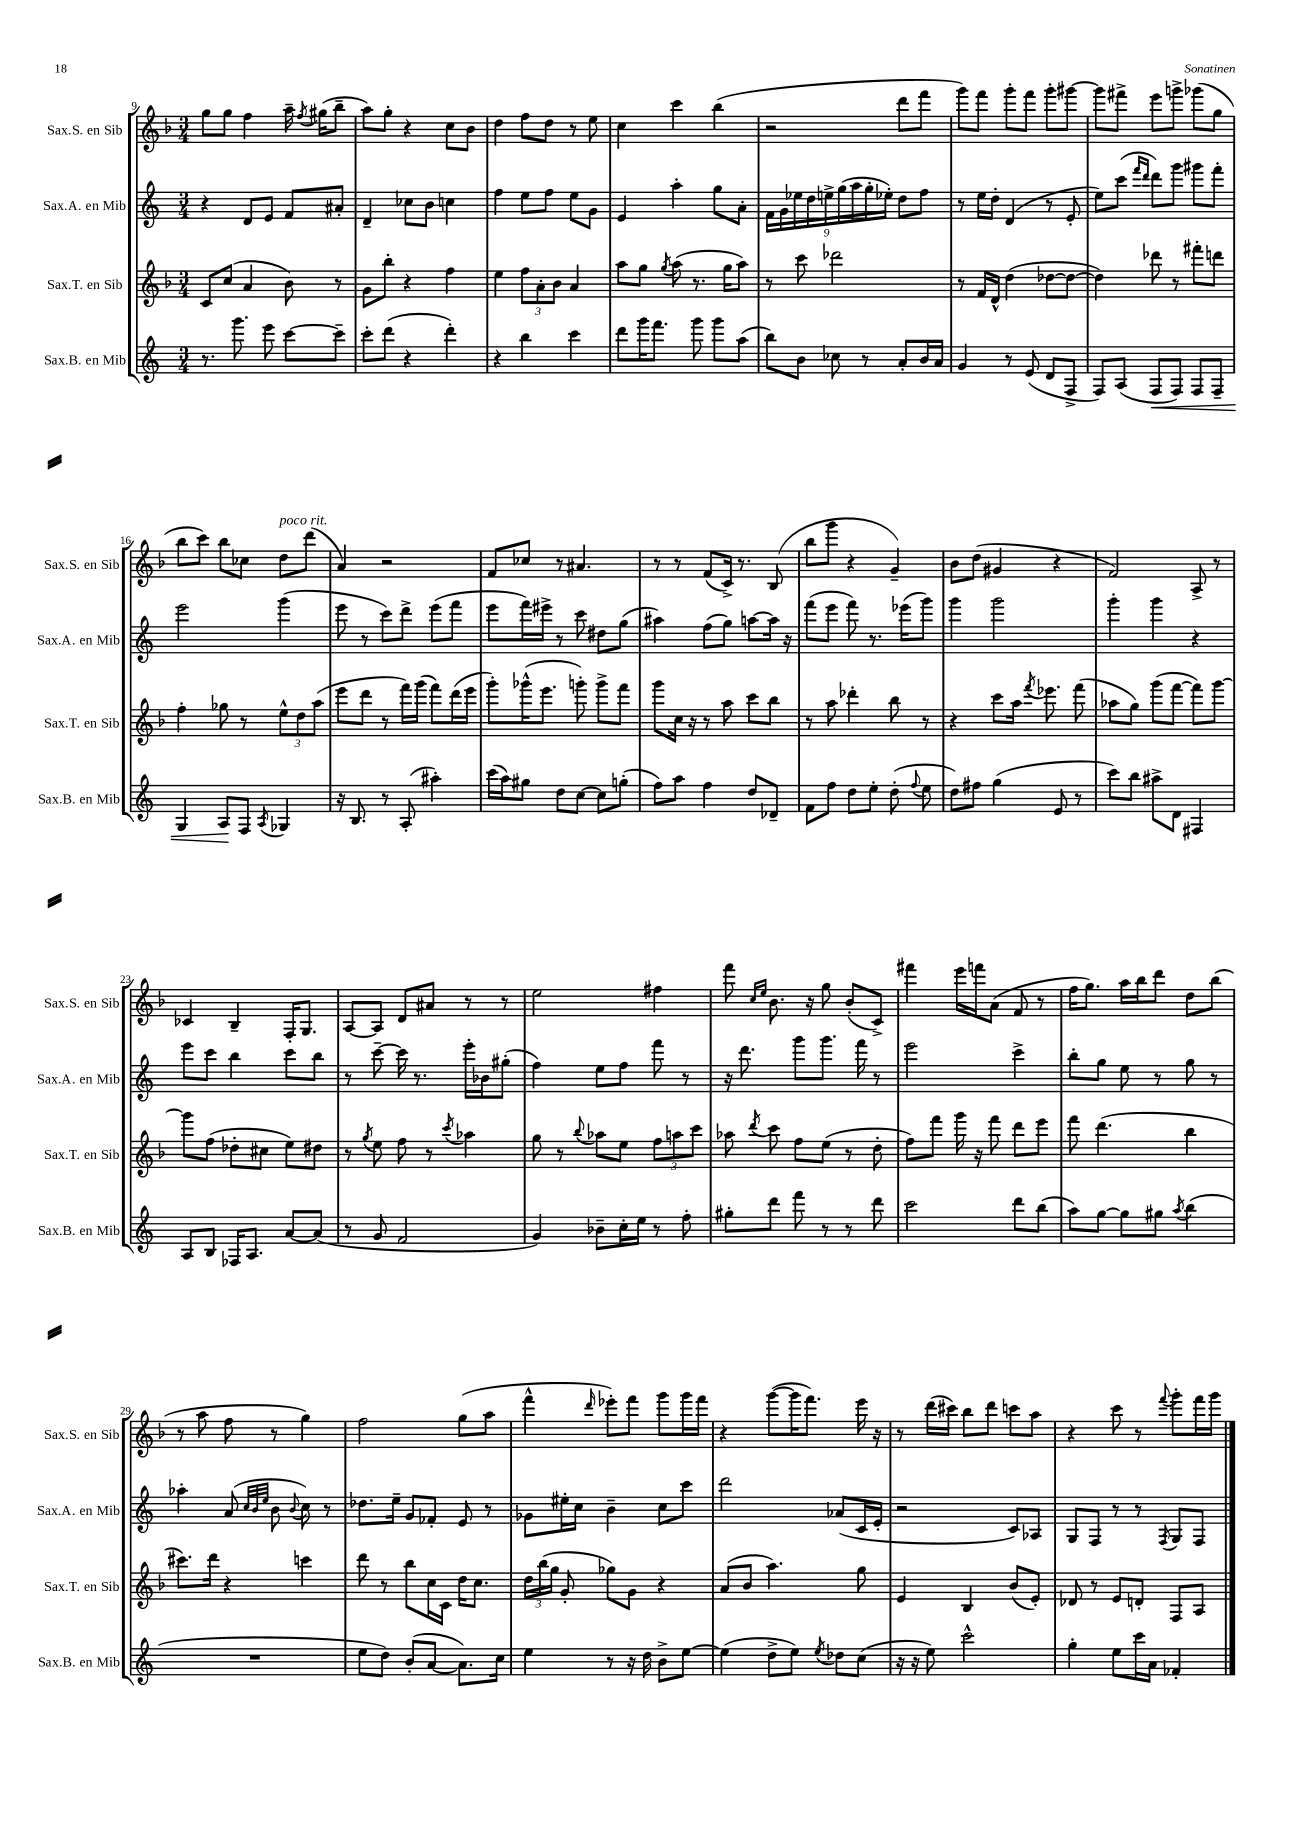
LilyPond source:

<<
\new StaffGroup <<
\new Staff = "s0" \with { instrumentName = "Sax.S. en Sib" shortInstrumentName = "Sax.S. en Sib" } {
    \clef treble \key f \major \numericTimeSignature \time 3/4
    \autoBeamOff g''8[ g''8] f''4 a''16-- \acciaccatura { f''8 } gis''16[( bes''8]-- |
    a''8[) g''8]-. r4 c''8[ bes'8] |
    d''4 f''8[ d''8] r8 e''8 |
    c''4 c'''4 bes''4( |
    r2 d'''8[ f'''8] |
    g'''8[) f'''8] g'''8[-. f'''8] g'''8[-. gis'''8]~ |
    gis'''8[ fis'''8]-> e'''8[ g'''8]-> ges'''8[( g''8] |
    bes''8[ c'''8]) bes''8[ ces''8] d''8[^\markup { \italic "poco rit." } d'''8]( |
    a'4) r2 |
    f'8[ ces''8] r8 ais'4. |
    r8 r8 f'8[( c'16]->) r8. bes8( |
    bes''8[ g'''8] r4 g'4--) |
    bes'8[ d''8]( gis'4 r4 |
    f'2) a8-> r8 |
    ces'4 bes4-- f16[-. g8.] |
    a8[~ a8] d'8[ ais'8] r8 r8 |
    e''2 fis''4 |
    f'''8 \grace { c''16[ e''16] } bes'8. r16 g''8 bes'8[-.( c'8]->) |
    fis'''4 e'''16[ f'''16 a'8]( f'8 r8 |
    f''16[ g''8.]) a''16[ bes''16 d'''8] d''8[ bes''8]( |
    r8 a''8 f''8 r8 g''4) |
    f''2 g''8[( a''8] |
    f'''4-^ \grace { d'''16 } ees'''8[-.) f'''8] g'''8[ g'''16 f'''16] |
    r4 g'''8[~( g'''16 f'''8.]) e'''16 r16 |
    r8 d'''16[( cis'''16]) bes''8[ d'''8] c'''8[ a''8] |
    r4 c'''8 r8 \appoggiatura { f'''8 } g'''8[-. f'''16 g'''16] \bar "|." |
}
\new Staff = "s1" \with { instrumentName = "Sax.A. en Mib" shortInstrumentName = "Sax.A. en Mib" } {
    \clef treble \key c \major \numericTimeSignature \time 3/4
    \autoBeamOff r4 d'8[ e'8] f'8[ ais'8]-. |
    d'4-- ces''8[ b'8] c''4 |
    f''4 e''8[ f''8] e''8[ g'8] |
    e'4 a''4-. g''8[ a'8]-. |
    \tuplet 9/8 { f'16[ g'16 ees''16 d''16 e''16-> g''16( a''16 g''16-. ees''16]-.) } d''8[ f''8] |
    r8 e''16[ d''16]-. d'4( r8 e'8-. |
    e''8[) c'''8]( \grace { f'''16[ d'''16] } d'''8[) g'''8] gis'''8[ f'''8]-. |
    e'''2 g'''4( |
    e'''8 r8 c'''8[) d'''8]-> e'''8[( f'''8] |
    e'''8[ f'''16) eis'''16]-> r8 c'''8 dis''8[ g''8]( |
    ais''4) f''8[( g''8]) a''8[~ a''16] r16 |
    f'''8[( e'''8] f'''8) r8. ees'''16[( g'''8]) |
    g'''4 g'''2 |
    g'''4-. g'''4 r4 |
    e'''8[ c'''8] b''4 c'''8[ b''8] |
    r8 c'''8~-- c'''16 r8. e'''16[-. bes'16 gis''8]-.( |
    f''4) e''8[ f''8] f'''8 r8 |
    r16 d'''8. g'''8[ g'''8.] f'''16 r8 |
    e'''2 c'''4-> |
    b''8[-. g''8] e''8 r8 g''8 r8 |
    aes''4-. a'8( \grace { c''32[ b'32 e''32] } b'8 \appoggiatura { b'8 } c''8) r8 |
    des''8.[ e''16]-- g'8[ fes'8]-. e'8 r8 |
    ges'8[ eis''16-. c''16] b'4-- c''8[ c'''8] |
    d'''2 aes'8[( c'16 e'16]-. |
    r2 c'8[) aes8] |
    g8[ f8] r8 r8 \acciaccatura { f8 } g8[ f8] \bar "|." |
}
\new Staff = "s2" \with { instrumentName = "Sax.T. en Sib" shortInstrumentName = "Sax.T. en Sib" } {
    \clef treble \key f \major \numericTimeSignature \time 3/4
    \autoBeamOff c'8[ c''8]( a'4 bes'8) r8 |
    g'8[ bes''8]-. r4 f''4 |
    e''4 \tuplet 3/2 { f''8[ a'8-. bes'8] } a'4 |
    a''8[ g''8] \acciaccatura { g''8 } a''8( r8. g''16[ a''8]) |
    r8 c'''8 des'''2 |
    r8 f'16[ d'16]-^ d''4( des''8[~ des''8]~ |
    des''4) des'''8 r8 fis'''8[-. d'''8] |
    f''4-. ges''8 r8 \tuplet 3/2 { e''8[-^ d''8 a''8]( } |
    e'''8[ d'''8] r8 f'''16[) g'''16]( f'''8[) d'''16( e'''16] |
    g'''8[-.) ges'''16-^( e'''8.] g'''8-.) g'''8[-> f'''8] |
    g'''8[ c''16] r16 r8 a''8 c'''8[ bes''8] |
    r8 a''8 des'''4-. bes''8 r8 |
    r4 c'''8[ a''16] \acciaccatura { f'''8 } ees'''8. f'''8( |
    aes''8[ g''8]) g'''8[( f'''8]~ f'''8[) g'''8]~ |
    g'''8[ f''8]( des''8[-. cis''8] e''8[) dis''8] |
    r8 \acciaccatura { g''8 } e''8 f''8 r8 \acciaccatura { c'''8 } aes''4 |
    g''8 r8 \appoggiatura { bes''8 } aes''8[ e''8] \tuplet 3/2 { f''8[ a''8 c'''8] } |
    aes''8 \acciaccatura { d'''8 } c'''8 f''8[ e''8]( r8 d''8-. |
    f''8[) f'''8] g'''16 r16 f'''8 d'''8[ e'''8] |
    f'''8 d'''4.( bes''4 |
    cis'''8.[) d'''16] r4 c'''4 |
    d'''8 r8 bes''8[ c''16 c'16] d''16[ c''8.] |
    \tuplet 3/2 { d''16[ bes''16( g''16] } g'8-. ges''8[) g'8] r4 |
    a'8[( bes'8] a''4.) g''8 |
    e'4 bes4 bes'8[( e'8]-.) |
    des'8 r8 e'8[ d'8]-. f8[ a8] \bar "|." |
}
\new Staff = "s3" \with { instrumentName = "Sax.B. en Mib" shortInstrumentName = "Sax.B. en Mib" } {
    \clef treble \key c \major \numericTimeSignature \time 3/4
    \autoBeamOff r8. g'''8. e'''8 c'''8[~ c'''8]-- |
    c'''8[-. d'''8]( r4 d'''4-.) |
    r4 b''4 c'''4 |
    d'''8[ g'''16 f'''8.] g'''8 g'''8[ a''8]( |
    b''8[) b'8] ces''8 r8 a'8[-. b'16 a'16] |
    g'4 r8 e'8( d'8[ f8]-> |
    f8[) a8]( f8[\< f8]) f8[ f8]-- |
    g4 a8[\! f8] \acciaccatura { a8 } ges4 |
    r16 b8. r8 a8-.( ais''4-.) |
    c'''16[( a''16) gis''8] d''8[ c''8]~ c''8[ g''8]-.( |
    f''8[) a''8] f''4 d''8[ des'8]-- |
    f'8[ f''8] d''8[ e''8]-. d''8-.( \appoggiatura { f''8 } e''8 |
    d''8[) fis''8] g''4( e'8 r8 |
    c'''8[) b''8] ais''8[-> d'8] fis4 |
    a8[ b8] fes16[ a8.] a'8[~ a'8]( |
    r8 g'8 f'2 |
    g'4) bes'8[-- c''16-. e''16] r8 f''8-. |
    gis''8[-. d'''8] f'''8 r8 r8 d'''8 |
    c'''2 d'''8[ b''8]( |
    a''8[) g''8]~ g''8[ gis''8] \acciaccatura { a''8 } b''4( |
    R2. |
    e''8[ d''8]) b'8[-.( a'8]~ a'8.[) c''16] |
    e''4 r8 r16 d''16 b'8[-> e''8]~ |
    e''4( d''8[-> e''8]) \acciaccatura { e''8 } des''8[ c''8]( |
    r16 r16 e''8) c'''2-^ |
    g''4-. e''8[ c'''16 a'16] fes'4-. \bar "|." |
}
>>
>>
\layout { \context { \Score currentBarNumber = #9 } }
